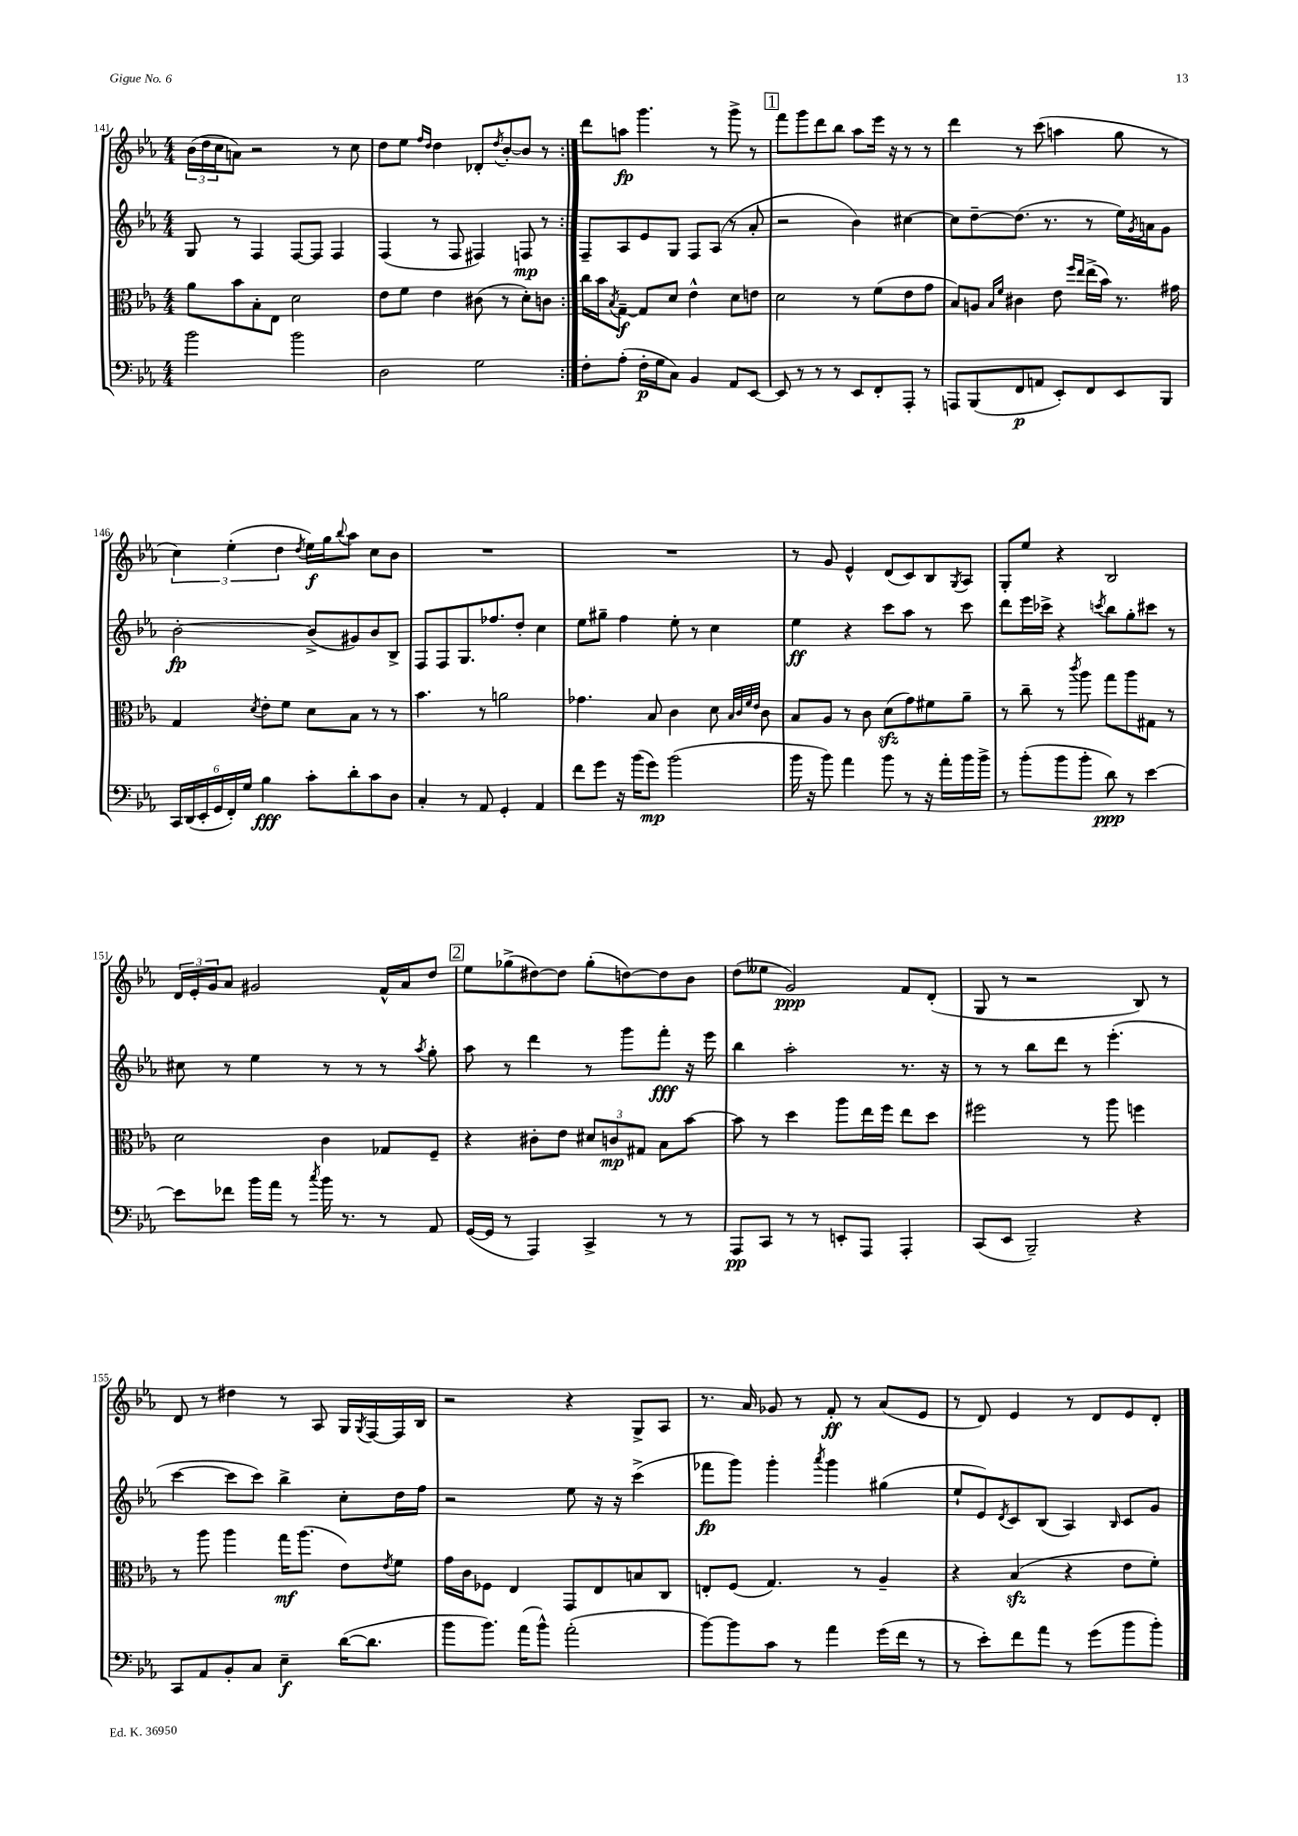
<<
\new StaffGroup <<
\new Staff = "s0" {
    \clef treble \key ees \major \numericTimeSignature \time 4/4
    \repeat volta 2 { \tuplet 3/2 { bes'16( d''16 c''16 } a'8) r2 r8 c''8 |
    d''8 ees''8 \grace { f''16 d''16 } d''4 des'8-. \acciaccatura { d''8 } bes'8~-. bes'8 r8 | }
    d'''8 a''8\fp g'''4. r8 g'''8-> r8 |
    \mark \markup { \box "1" } f'''8 g'''8 d'''8 bes''8 aes''8 ees'''16 r16 r8 r8 |
    d'''4 r8 c'''8( a''4 g''8 r8 |
    \tuplet 3/2 { c''4) ees''4-.( d''4 } \acciaccatura { d''8 } ees''16\f) g''16 \appoggiatura { bes''8 } aes''8 c''8 bes'8 |
    R1 |
    R1 |
    r8 g'8 ees'4-^ d'8( c'8) bes8 \acciaccatura { g8 } aes8 |
    g8-. ees''8 r4 bes2 |
    \tuplet 3/2 { d'16 ees'16-. g'16 } aes'8 gis'2 f'16-^ aes'16 d''8 |
    \mark \markup { \box "2" } ees''8 ges''8->( dis''8~) dis''8 ges''8-.( d''8~) d''8 bes'8 |
    d''8( eeses''8 g'2\ppp) f'8 d'8-.( |
    g8 r8 r2 bes8) r8 |
    d'8 r8 dis''4 r8 aes8 g16 \acciaccatura { g8 } f16~ f16 bes16 |
    r2 r4 g8-> aes8 |
    r8. aes'16 ges'8 r8 f'8-.\ff r8 aes'8( ees'8 |
    r8 d'8) ees'4 r8 d'8 ees'8 d'8-. \bar "|." |
}
\new Staff = "s1" {
    \clef treble \key ees \major \numericTimeSignature \time 4/4
    \repeat volta 2 { g8 r8 f4 f8~ f8 f4 |
    f4( r8 f8 fis4) f8\mp r8 | }
    f8-- aes8 ees'8 g8 f8 aes8( r8 aes'8-. |
    \mark \markup { \box "1" } r2 bes'4) cis''4~ |
    cis''8 d''8~-- d''8.( r8. r8 ees''16) \acciaccatura { g'8 } a'16 g'8 |
    bes'2~-.\fp bes'8->( gis'8) bes'8 bes8-> |
    f8 f8 g8. fes''8. d''8-. c''4 |
    ees''8 gis''8-- f''4 ees''8-. r8 c''4 |
    ees''4\ff r4 c'''8 aes''8 r8 c'''8 |
    d'''8 ees'''16 ces'''16-> r4 \acciaccatura { c'''8 } bes''8 g''8-. cis'''8 r8 |
    cis''8 r8 ees''4 r8 r8 r8 \acciaccatura { aes''8 } g''8-. |
    \mark \markup { \box "2" } aes''8 r8 d'''4 r8 g'''8 f'''8-.\fff r16 ees'''16 |
    bes''4 aes''2-. r8. r16 |
    r8 r8 bes''8 d'''8 r8 ees'''4.-.( |
    c'''4~ c'''8 c'''8) bes''4-> c''8-. d''16 f''16 |
    r2 ees''8 r16 r16 c'''4->( |
    fes'''8\fp g'''8) g'''4-. \acciaccatura { aes'''8 } g'''4 gis''4( |
    ees''8-! ees'8) \acciaccatura { d'8 } c'8 bes8( aes4) \grace { bes16 } c'8 g'8 \bar "|." |
}
\new Staff = "s2" {
    \clef alto \key ees \major \numericTimeSignature \time 4/4
    \repeat volta 2 { aes'8 bes'8 bes8-. ees8 d'2 |
    ees'8 f'8 ees'4 cis'8( r8 d'8-.) c'8 | }
    c''16 bes'16 \acciaccatura { bes8 } g8~--\f g8 d'8 ees'4-^ d'8 e'8 |
    \mark \markup { \box "1" } d'2 r8 f'8( ees'8 g'8 |
    bes8) a8 \grace { bes16 f'16 } cis'4 ees'8 \grace { f''16 ees''16 } ees''16->( bes'16) r8. gis'16 |
    g4 \acciaccatura { d'8 } ees'8-. f'8 d'8 bes8 r8 r8 |
    bes'4. r8 a'2 |
    ges'4. bes8 c'4 d'8 \grace { bes32 c'32 f'32 ees'32 } c'8 |
    bes8 aes8 r8 c'8 d'8\sfz( g'8) fis'8 aes'8-- |
    r8 c''8-- r8 \acciaccatura { c'''8 } aes''8 g''8 aes''8 gis8 r8 |
    d'2 c'4 ges8 f8-- |
    \mark \markup { \box "2" } r4 cis'8-. ees'8 \tuplet 3/2 { dis'8 c'8\mp gis8 } bes8 bes'8~ |
    bes'8 r8 d''4 aes''8 ees''16 f''16 ees''8 d''8 |
    fis''2 r8 aes''8 f''4 |
    r8 aes''8 aes''4 g''16\mf aes''8.( ees'8) \acciaccatura { ees'8 } f'8 |
    g'16 c'16 fes8 ees4 g,8 ees8 b8 c8 |
    e8-. f8( g4.) r8 aes4-- |
    r4 bes4\sfz( r4 ees'8 f'8-.) \bar "|." |
}
\new Staff = "s3" {
    \clef bass \key ees \major \numericTimeSignature \time 4/4
    \repeat volta 2 { bes'2 bes'2 |
    d2 g2 | }
    f8-. aes8-.( f16-.\p g16 c8) bes,4 aes,8 ees,8~ |
    \mark \markup { \box "1" } ees,8 r8 r8 r8 ees,8 f,8-. aes,,8-. r8 |
    a,,8 bes,,8( f,8\p a,8 ees,8-.) f,8 ees,8 bes,,8 |
    \tuplet 6/4 { c,16 d,16( ees,16-. g,16 f,16-.) g16 } bes4\fff c'8-. d'8-. c'8 d8 |
    c4-. r8 aes,8 g,4-. aes,4 |
    f'8 g'8 r16 bes'16( g'8\mp) bes'2( |
    bes'16 r16 bes'8) aes'4 bes'8 r8 r16 aes'16-. bes'16 bes'16-> |
    r8 bes'8-.( bes'8 bes'8-. d'8\ppp) r8 ees'4~ |
    ees'8 fes'8 bes'16 aes'16 r8 \acciaccatura { c''8 } bes'16 r8. r8 aes,8 |
    \mark \markup { \box "2" } g,16~( g,16 r8 aes,,4) c,4-> r8 r8 |
    aes,,8\pp c,8 r8 r8 e,8-. aes,,8 aes,,4-. |
    c,8( ees,8 bes,,2--) r4 |
    c,8 aes,8 bes,8-. c8 ees4--\f d'16~( d'8. |
    bes'8 bes'8.) aes'16( bes'8-^) aes'2-.( |
    bes'8~) bes'8 c'8 r8 aes'4 g'16( f'16 r8 |
    r8 ees'8-.) f'8 aes'8 r8 g'8( bes'8 bes'8-.) \bar "|." |
}
>>
>>
\layout { \context { \Score currentBarNumber = #141 } }
